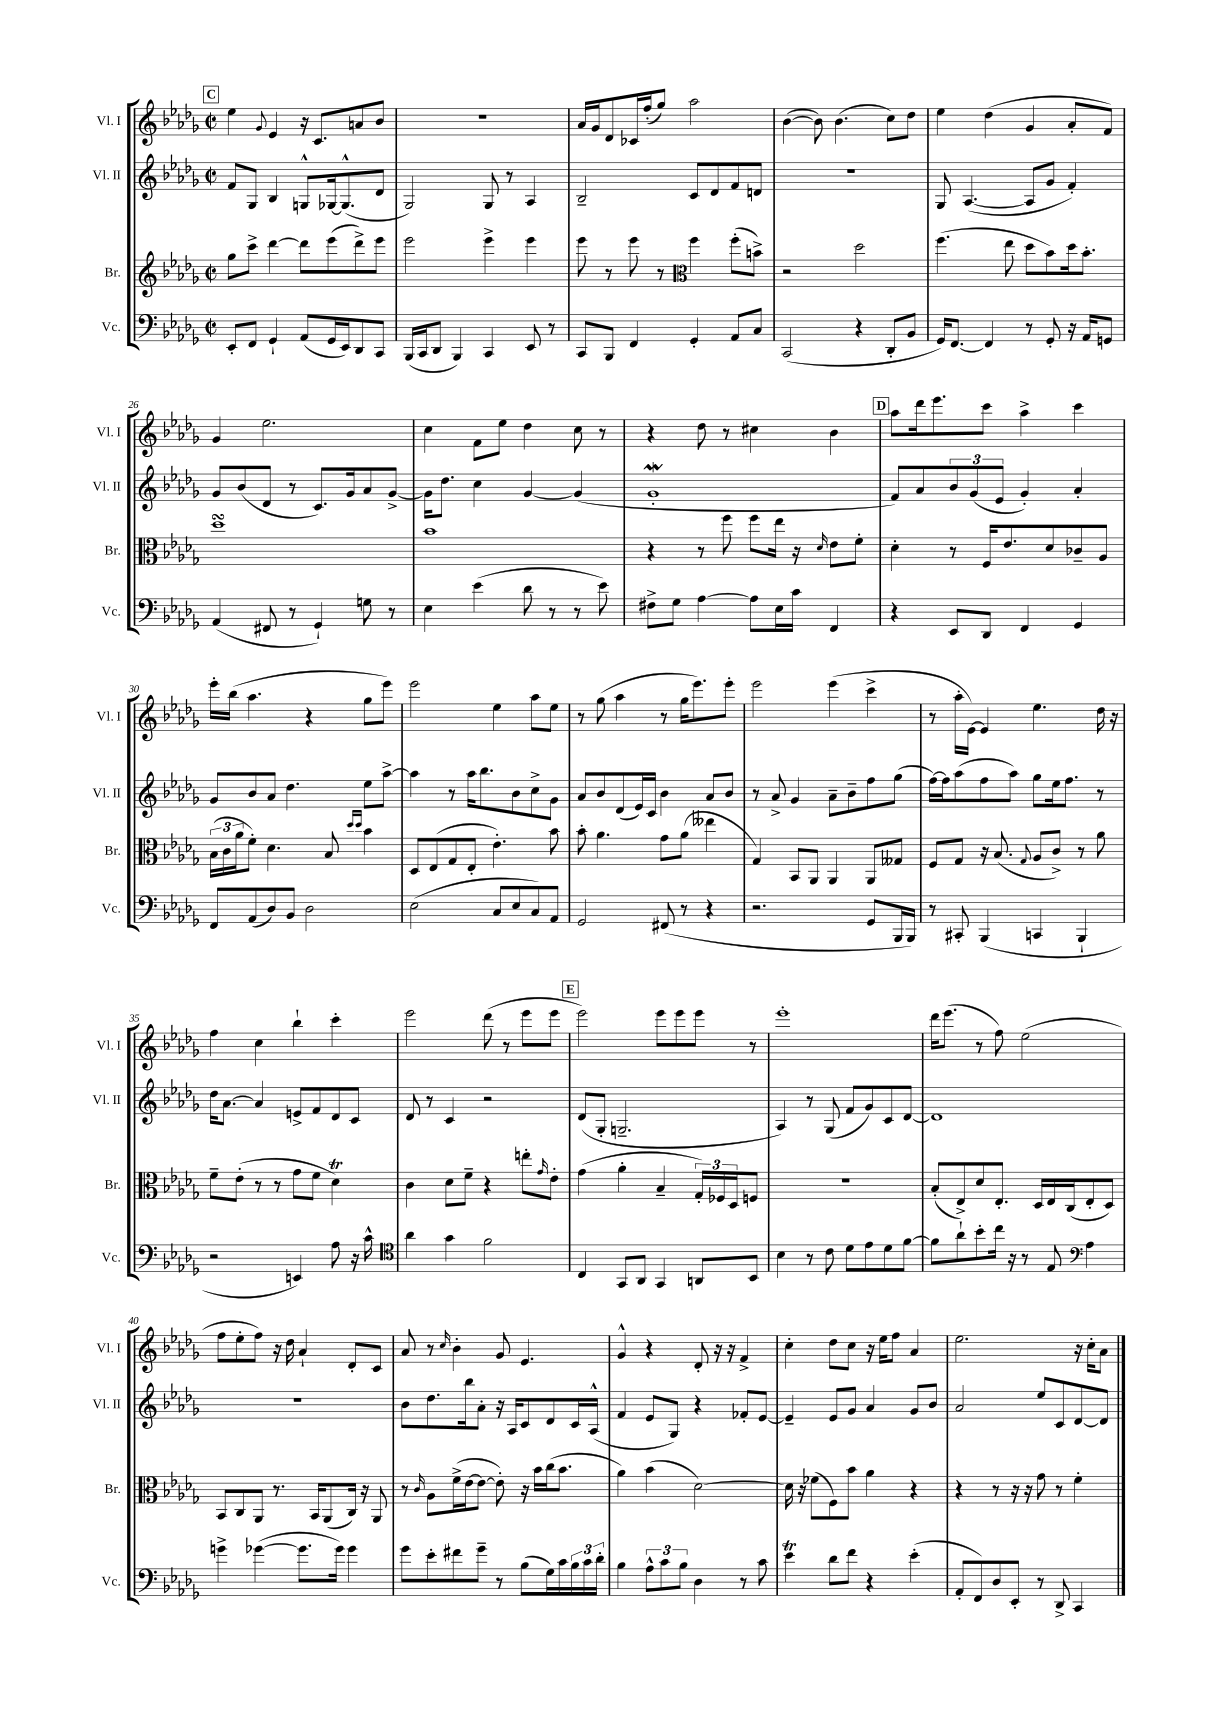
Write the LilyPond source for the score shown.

<<
\new StaffGroup <<
\new Staff = "s0" \with { instrumentName = "Vl. I" shortInstrumentName = "Vl. I" } {
    \clef treble \key des \major \defaultTimeSignature \time 2/2
    \mark \markup { \box "C" } ees''4 \appoggiatura { ges'8 } ees'4 r16 c'8. a'8 bes'8 |
    r1 |
    aes'16 ges'16 des'8 ces'16 f''16-.( ges''8) aes''2 |
    bes'4~( bes'8) bes'4.( c''8) des''8 |
    ees''4 des''4( ges'4 aes'8-. f'8) |
    ges'4 ees''2. |
    c''4 f'8 ees''8 des''4 c''8 r8 |
    r4 des''8 r8 cis''4 bes'4 |
    \mark \markup { \box "D" } aes''8 des'''16 ees'''8. c'''8 aes''4-> c'''4 |
    ees'''16-. bes''16( aes''4. r4 ges''8 ees'''8) |
    ees'''2 ees''4 aes''8 ees''8 |
    r8 ges''8( aes''4 r8 ges''16 ees'''8.) ees'''8-. |
    ees'''2 ees'''4( c'''4-> |
    r8 aes''16-. ees'16~) ees'4 ees''4. des''16 r16 |
    f''4 c''4 bes''4-! c'''4-. |
    ees'''2 des'''8( r8 ees'''8 ees'''8 |
    \mark \markup { \box "E" } ees'''2) ees'''8 ees'''8 ees'''8 r8 |
    ees'''1-. |
    des'''16 ees'''8.( r8 f''8) ees''2( |
    f''8 ees''8-. f''8) r16 des''16 aes'4-! des'8-. c'8 |
    aes'8 r8 \grace { c''16 } bes'4-. ges'8 ees'4. |
    ges'4-^ r4 des'8-. r16 r16 f'4-> |
    c''4-. des''8 c''8 r16 ees''16 f''8 aes'4 |
    ees''2. r16 c''16-. aes'8 \bar "|." |
}
\new Staff = "s1" \with { instrumentName = "Vl. II" shortInstrumentName = "Vl. II" } {
    \clef treble \key des \major \defaultTimeSignature \time 2/2
    \mark \markup { \box "C" } f'8 ges8 bes4 g8-^ ges16~ ges8.-^( des'8 |
    ges2) ges8 r8 aes4 |
    bes2-- c'8 des'8 f'8 d'8 |
    r1 |
    ges8 aes4.~( aes8 ges'8 f'4-.) |
    ges'8 bes'8( des'8 r8 c'8.) ges'16 aes'8 ges'8~-> |
    ges'16 des''8. c''4 ges'4~ ges'4( |
    ges'1-.\mordent |
    \mark \markup { \box "D" } f'8) aes'8 \tuplet 3/2 { bes'8 ges'8( ees'8 } ges'4-.) aes'4-. |
    ges'8 bes'8 aes'8 des''4. ees''8 aes''8~-> |
    aes''4 r8 aes''16 bes''8. bes'8 c''8-> ges'8 |
    aes'8 bes'8 des'8( ees'16) c'16 bes'4 aes'8 bes'8 |
    r8 aes'8-> ges'4 aes'8-- bes'8-- f''8 ges''8( |
    f''16~) f''16 aes''8( f''8 aes''8) ges''8 ees''16 f''8. r8 |
    des''16 aes'8.~ aes'4 e'8-> f'8 des'8 c'8 |
    des'8 r8 c'4 r2 |
    \mark \markup { \box "E" } des'8( ges8-. g2.-- |
    aes4) r8 ges8( f'8 ges'8) c'8 des'8~ |
    des'1 |
    R1 |
    bes'8 des''8. bes''16 aes'8-. r16 aes16 c'8 des'8 c'16 aes16-^( |
    f'4 ees'8 ges8) r4 fes'8-. ees'8~ |
    ees'4-- ees'8 ges'8 aes'4 ges'8 bes'8 |
    aes'2 ees''8 c'8 des'8~ des'8 \bar "|." |
}
\new Staff = "s2" \with { instrumentName = "Br." shortInstrumentName = "Br." } {
    \clef treble \key des \major \defaultTimeSignature \time 2/2
    \mark \markup { \box "C" } ges''8 c'''8-> des'''4~ des'''8 ees'''8( des'''8->) ees'''8 |
    ees'''2 ees'''4-> ees'''4 |
    ees'''8 r8 ees'''8 r8 \clef alto f''4 f''8-.( b'8->) |
    r2 des''2 |
    f''4.( ees''8 des''8 bes'8) des''16 bes'8.-. |
    des''1\turn |
    bes'1 |
    r4 r8 f''8 f''8 ees''16 r16 \grace { des'16 } ees'8 f'8-. |
    \mark \markup { \box "D" } des'4-. r8 f16 ees'8. des'8 ces'8-- aes8 |
    \tuplet 3/2 { bes16( c'16 aes'16 } f'8-.) des'4. bes8 \grace { des''16 des''16 } bes'4 |
    des8 ees8( ges8 ees8-. ees'4.-.) bes'8 |
    bes'8-. aes'4. ges'8 aes'8( eeses''4 |
    ges4) bes,8 aes,8 aes,4 aes,8 geses8 |
    f8 ges8 r16 bes8.( \appoggiatura { ges8 } aes8 c'8->) r8 aes'8 |
    f'8-- ees'8-.( r8 r8 ges'8 f'8 des'4\trill) |
    c'4 des'8 f'8-- r4 e''8-. \grace { ges'16 } ees'8-. |
    \mark \markup { \box "E" } ges'4( aes'4-. bes4-- \tuplet 3/2 { ges16-.) fes16 des16 } f8 |
    R1 |
    bes8-.( ees8->) des'8 ees8.-. des16 ees16 c16( ees8-. des8) |
    bes,8 c8 aes,8 r8. bes,16 aes,8( c16) r16 aes,8 |
    r8 \grace { c'16 } aes8 f'16->( ees'16~ ees'8~ ees'8-.) r16 bes'16 c''16( bes'8. |
    aes'4) bes'4( des'2~) |
    des'16 r16 fes'8( f8) bes'8 aes'4 r4 |
    r4 r8 r16 r16 ges'8 r8 f'4-. \bar "|." |
}
\new Staff = "s3" \with { instrumentName = "Vc." shortInstrumentName = "Vc." } {
    \clef bass \key des \major \defaultTimeSignature \time 2/2
    \mark \markup { \box "C" } ees,8-. f,8 ges,4-! aes,8( ges,16 ees,16) des,8 c,8 |
    bes,,16( c,16 des,8 bes,,4) c,4 ees,8 r8 |
    c,8 bes,,8 f,4 ges,4-. aes,8 c8 |
    c,2( r4 des,8-. bes,8 |
    ges,16) f,8.~ f,4 r8 ges,8-. r16 aes,16 g,8 |
    aes,4( fis,8 r8 ges,4-!) g8 r8 |
    ees4 ees'4( des'8 r8 r8 ees'8) |
    fis8-> ges8 aes4~ aes8 ees16 c'16 f,4 |
    \mark \markup { \box "D" } r4 ees,8 des,8 f,4 ges,4 |
    f,8 aes,8( des8) bes,8 des2 |
    ees2( c8 ees8 c8) aes,8 |
    ges,2 fis,8( r8 r4 |
    r2. ges,8 bes,,16 bes,,16) |
    r8 cis,8-. bes,,4( c,4 bes,,4-! |
    r2 e,4) aes8 r16 c'16-^ |
    \clef tenor aes'4 ges'4 f'2 |
    \mark \markup { \box "E" } c4 ges,8 aes,8 ges,4 a,8 bes,8 |
    bes4 r8 c'8 des'8 ees'8 des'8 f'8~ |
    f'8 aes'8-! bes'8-. c''16 r16 r8 ees8 \clef bass aes4 |
    g'4-> ges'4~( ges'8. ges'16) ges'4 |
    ges'8 ees'8-. fis'8 ges'8-- r8 bes8( ges16) c'16 \tuplet 3/2 { bes16 c'16 des'16-. } |
    bes4 \tuplet 3/2 { aes8-^ c'8 bes8 } des4 r8 c'8 |
    ees'4\trill des'8 f'8 r4 ees'4-.( |
    aes,8-. f,8) des8 ees,8-. r8 des,8-> c,4 \bar "|." |
}
>>
>>
\layout { \context { \Score currentBarNumber = #21 } }
